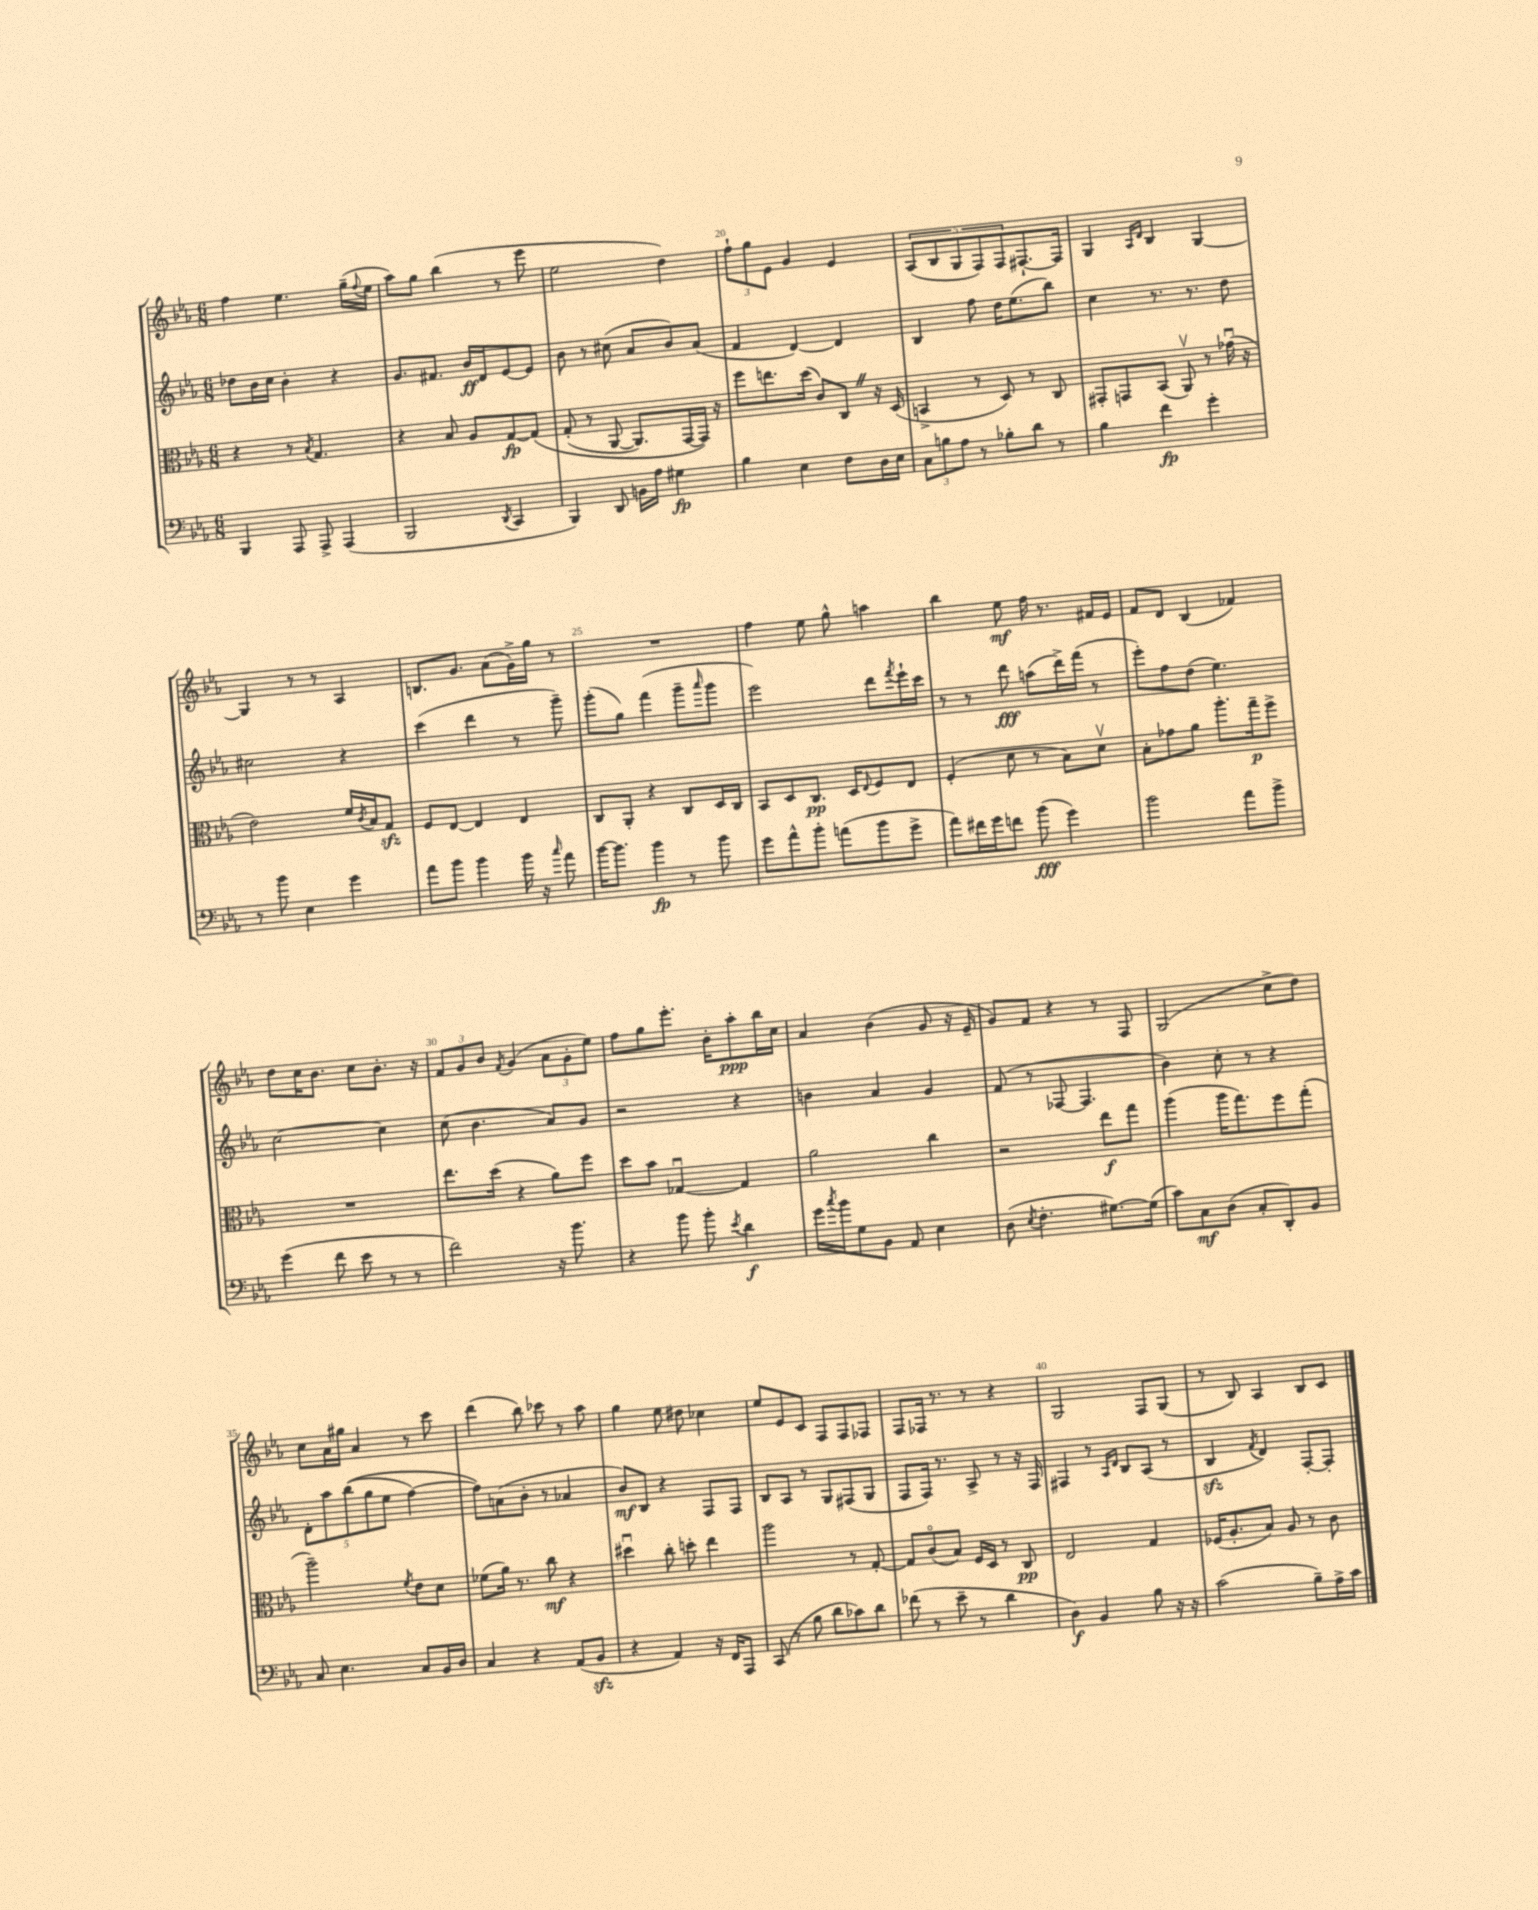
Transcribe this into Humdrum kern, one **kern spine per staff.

**kern	**dynam	**kern	**dynam	**kern	**dynam	**kern	**dynam
*part4	*part4	*part3	*part3	*part2	*part2	*part1	*part1
*staff4	*staff4	*staff3	*staff3	*staff2	*staff2	*staff1	*staff1
*clefF4	*	*clefC3	*	*clefG2	*	*clefG2	*
*k[b-e-a-]	*	*k[b-e-a-]	*	*k[b-e-a-]	*	*k[b-e-a-]	*
*M6/8	*	*M6/8	*	*M6/8	*	*M6/8	*
=17	=17	=17	=17	=17	=17	=17	=17
4BBB-/	.	4r	.	8dd-X\L	.	4ff\	.
.	.	.	.	16b-\L	.	.	.
.	.	.	.	16cc\JJ	.	.	.
8AAA-/	.	8r	.	4b-'\	.	4.ee-\	.
.	.	8qB-/	.	.	.	.	.
8AAA-^/	.	4.G/	.	.	.	.	.
(4AAA-/	.	.	.	4r	.	.	.
.	.	.	.	.	.	(16gg~\LL	.
.	.	.	.	.	.	8qqff/	.
.	.	.	.	.	.	16ee-\JJ	.
=18	=18	=18	=18	=18	=18	=18	=18
2BBB-/	.	4r	.	8.g/L	.	8aa-\L)	.
.	.	.	.	.	.	8gg\J	.
.	.	.	.	8.f#X/J	.	.	.
.	.	8B-/	.	.	.	(4bb-\	.
.	.	8A-/L	.	16b-/LL	ff	.	.
.	.	.	.	16d/J	.	.	.
8qDD/	.	.	.	.	.	.	.
4CC/	.	[8G/	fp	[8e-/	.	8r	.
.	.	(8G/J]	.	8e-/J]	.	8eee-\	.
=19	=19	=19	=19	=19	=19	=19	=19
4BBB-/)	.	(8G'/	.	8b-\	.	2ee-\	.
.	.	8r	.	8r	.	.	.
8DD/	.	[8AA-/	.	(8cc#X\	.	.	.
16BBn\LL	.	8.AA-/L])	.	8a-/L	.	.	.
16A-\JJ	.	.	.	.	.	.	.
4G#X\	fp	.	.	8b-/)	.	4dd\)	.
.	.	[16GG/L	.	.	.	.	.
.	.	16GG/JJ])	.	(8a-/J	.	.	.
.	.	16r	.	.	.	.	.
=20	=20	=20	=20	=20	=20	=20	=20
4B-\	.	8ff\L	.	4f/	.	12ff`\L	.
.	.	.	.	.	.	12gg\	.
.	.	8.een\	.	.	.	.	.
.	.	.	.	.	.	12e-\J	.
4E-\	.	.	.	[4d/)	.	4g/	.
.	.	(16dd\Jk	.	.	.	.	.
.	.	8c/L)	.	.	.	.	.
8F\L	.	8CZ/J	.	4d/]	.	4e-/	.
16D\L	.	16r	.	.	.	.	.
16E-\JJ	.	(16D/	.	.	.	.	.
=21	=21	=21	=21	=21	=21	=21	=21
12C\L	.	4BBn^/	.	4B-/	.	(10A-/L	.
12Bn\	.	.	.	.	.	.	.
.	.	.	.	.	.	10B-/	.
12A-\J	.	.	.	.	.	.	.
.	.	.	.	.	.	10G/	.
8r	.	8r	.	8ff\	.	.	.
.	.	.	.	.	.	10F/)	.
8B-X'\L	.	8D/)	.	16dd\KL	.	.	.
.	.	.	.	.	.	10F/	.
.	.	.	.	(8.ee-\	.	.	.
8d\J	.	8r	.	.	.	[8.F#X`/	.
8r	.	8C/	.	8bb-\J)	.	.	.
.	.	.	.	.	.	16F#/Jk]	.
=22	=22	=22	=22	=22	=22	=22	=22
4B-\	.	8GG#X'/L	.	4cc\	.	4G/	.
.	.	8GGn/	.	.	.	.	.
.	.	.	.	.	.	16qqA-/LL	.
.	.	.	.	.	.	16qqd/JJ	.
4f\	fp	(8BB-/J	.	8.r	.	4B-/	.
.	.	8AA-v/)	.	.	.	.	.
.	.	.	.	8.r	.	.	.
4g'\	.	8r	.	.	.	[4G/	.
.	.	(16g-Xu\	.	8dd\	.	.	.
.	.	16r	.	.	.	.	.
!!LO:LB:g=z
=23	=23	=23	=23	=23	=23	=23	=23
8r	.	2e-\)	.	2cc#X\	.	4G/]	.
8b-\	.	.	.	.	.	.	.
4E-\	.	.	.	.	.	8r	.
.	.	.	.	.	.	8r	.
4g\	.	16f/LL	.	4r	.	4A-/	.
.	.	8qc/	.	.	.	.	.
.	.	16B-/J	.	.	.	.	.
.	.	8Gzz/J	.	.	.	.	.
=24	=24	=24	=24	=24	=24	=24	=24
8a-\L	.	8F/L	.	(4ccc\	.	8.Bn/L	.
8b-\J	.	[8E-/J	.	.	.	.	.
.	.	.	.	.	.	8.g/J	.
4b-\	.	4E-/]	.	4ddd\	.	.	.
.	.	.	.	.	.	(8a-\L	.
16b-\	.	4E-/	.	8r	.	16g^\L)	.
16r	.	.	.	.	.	16gg\JJ	.
16qqcc/	.	.	.	.	.	.	.
8a-\	.	.	.	8ggg~\)	.	8r	.
=25	=25	=25	=25	=25	=25	=25	=25
[16b-\KL	.	8C/L	.	(8ggg'\L	.	2.r	.
8.b-\J]	.	.	.	.	.	.	.
.	.	8AA-'/J	.	8gg\J)	.	.	.
4b-\	fp	4r	.	(4fff\	.	.	.
8r	.	8C/L	.	8ggg~\L	.	.	.
.	.	.	.	16qqaaa-/	.	.	.
8b-\	.	16D/L	.	8ggg\J	.	.	.
.	.	16C/JJ	.	.	.	.	.
=26	=26	=26	=26	=26	=26	=26	=26
8g\L	.	8BB-/L	.	2eee-\)	.	4ff\	.
8a-^^\	.	8D/	.	.	.	.	.
8b-'\J	.	8.C/J	pp	.	.	8ee-\	.
(8an\L	.	.	.	.	.	8gg^^\	.
.	.	16D/KL	.	.	.	.	.
.	.	8qqE-/	.	.	.	.	.
8b-\	.	8F/	.	8ddd\L	.	4aan\	.
.	.	.	.	8qfff/	.	.	.
8g^\J	.	8E-/J	.	16eee-`\L	.	.	.
.	.	.	.	16ccc\JJ	.	.	.
=27	=27	=27	=27	=27	=27	=27	=27
8a-\L)	.	(4F'/	.	8r	.	4bb-\	.
16f#X\L	.	.	.	8r	.	.	.
16g\J	.	.	.	.	.	.	.
8fn\J	.	8d\	.	8ddd\	fff	8ee-\	mf
(8b-\	fff	8r	.	(8aan\L	.	16ff\	.
.	.	.	.	.	.	8.r	.
4g\)	.	8B-\L)	.	16ddd^\L)	.	.	.
.	.	.	.	(16fff\JJ	.	.	.
.	.	8dv\J	.	8r	.	16f#X/LL	.
.	.	.	.	.	.	16e-/JJ	.
=28	=28	=28	=28	=28	=28	=28	=28
2b-\	.	8B-'\L	.	8eee-'\L)	.	8f/L	.
.	.	8g-X\	.	8ff\	.	8d/J	.
.	.	8a-\J	.	(8dd\J	.	(4B-/	.
.	.	8.aa-'\L	.	4.ee-\)	.	.	.
8a-\L	.	.	.	.	.	4f-X/)	.
.	.	16gg~\k	p	.	.	.	.
8b-^\J	.	8ff^\J	.	.	.	.	.
!!LO:LB:g=z
=29	=29	=29	=29	=29	=29	=29	=29
(4g\	.	2.r	.	[2cc\	.	8dd\L	.
.	.	.	.	.	.	16cc\K	.
.	.	.	.	.	.	8.b-\J	.
8f\	.	.	.	.	.	.	.
8e-\	.	.	.	.	.	8cc\L	.
8r	.	.	.	4cc\]	.	8.b-'\J	.
8r	.	.	.	.	.	.	.
.	.	.	.	.	.	16r	.
=30	=30	=30	=30	=30	=30	=30	=30
2f\)	.	8.ee-\L	.	(8cc\	.	12f/L	.
.	.	.	.	.	.	12g/	.
.	.	.	.	4.b-\	.	.	.
.	.	.	.	.	.	12b-/J	.
.	.	(16dd\Jk	.	.	.	.	.
.	.	.	.	.	.	8qf/	.
.	.	4r	.	.	.	(4g/	.
16r	.	8a-\L)	.	8a-/L)	.	12a-\L	.
8.b-\	.	.	.	.	.	.	.
.	.	.	.	.	.	12g'\	.
.	.	8ff\J	.	8g/J	.	.	.
.	.	.	.	.	.	12ee-\J)	.
=31	=31	=31	=31	=31	=31	=31	=31
4r	.	8dd\L	.	2r	.	8ff\L	.
.	.	8b-\J	.	.	.	8gg\	.
8b-\	.	[4G-Xu/	.	.	.	8.eee-'\J	.
8b-'\	.	.	.	.	.	.	.
.	.	.	.	.	.	16b-'\KL	.
8qe-/	.	.	.	.	.	.	.
4d\	f	4G-/]	.	4r	.	8aa-'\	ppp
.	.	.	.	.	.	16bb-\L	.
.	.	.	.	.	.	16cc\JJ	.
=32	=32	=32	=32	=32	=32	=32	=32
16g\LL	.	2a-\	.	4bn\	.	4a-/	.
8qcc/	.	.	.	.	.	.	.
16b-\J	.	.	.	.	.	.	.
8G\	.	.	.	.	.	.	.
8BB-\J	.	.	.	4a-/	.	(4b-\	.
8AA-/	.	.	.	.	.	.	.
4E-\	.	4cc\	.	4g/	.	8g/	.
.	.	.	.	.	.	16r	.
.	.	.	.	.	.	16e-~/	.
=33	=33	=33	=33	=33	=33	=33	=33
(8D\	.	2r	.	(8f/	.	8g/L)	.
8qE-/	.	.	.	.	.	.	.
4.F'\	.	.	.	8r	.	8f/J	.
.	.	.	.	[8F-X/	.	4r	.
.	.	.	.	4.F-/]	.	.	.
[8.G#X\L)	.	8ee-\L	f	.	.	8r	.
.	.	8gg\J	.	.	.	8F/	.
(16G#\Jk]	.	.	.	.	.	.	.
=34	=34	=34	=34	=34	=34	=34	=34
8c\L)	.	(4aa-\	.	4b-\)	.	(2G/	.
8C\	mf	.	.	.	.	.	.
(8D\J	.	16aa-\KL	.	8cc'\	.	.	.
.	.	8.gg\)	.	.	.	.	.
8C'/L	.	.	.	8r	.	.	.
8DD'/)	.	8ff\	.	4r	.	8cc^\L	.
8BB-/J	.	(8gg'\J	.	.	.	8dd\J)	.
!!LO:LB:g=z
=35	=35	=35	=35	=35	=35	=35	=35
8C/	.	2aa-~\)	.	10d'\L	.	8cc\L	.
.	.	.	.	10aa-\	.	.	.
4.E-\	.	.	.	.	.	16a-\L	.
.	.	.	.	.	.	16gg#X\JJ	.
.	.	.	.	((10bb-\	.	.	.
.	.	.	.	.	.	4a-/	.
.	.	.	.	10gg\	.	.	.
.	.	.	.	10ee-\J	.	.	.
.	.	8qf/	.	.	.	.	.
8C/L	.	8e-\L	.	[4ff\)	.	8r	.
16BB-/L	.	8d\J	.	.	.	8ccc\	.
16D/JJ	.	.	.	.	.	.	.
=36	=36	=36	=36	=36	=36	=36	=36
4C/	.	(8f-X\L	.	8ff\L])	.	(4ddd\	.
.	.	16a-\Jk)	.	(8an\	.	.	.
.	.	8.r	.	.	.	.	.
4r	.	.	.	8b-'\J	.	8bb-\)	.
.	.	8cc\	mf	8r	.	8ccc-X\	.
(8AA-/L	.	4r	.	4a-X/	.	8r	.
8BB-zz/J	.	.	.	.	.	8aa-\	.
=37	=37	=37	=37	=37	=37	=37	=37
4r	.	4dd#Xu\	.	8b-/L)	mf	4gg\	.
.	.	.	.	8B-/J	.	.	.
4AA-/)	.	8cc'\	.	4r	.	8ee-\	.
.	.	8ddn'\	.	.	.	8dd#X\	.
16r	.	4ee-\	.	8F/L	.	4cc-X\	.
16FF/KL	.	.	.	.	.	.	.
8AAA-/J	.	.	.	8F/J	.	.	.
=38	=38	=38	=38	=38	=38	=38	=38
(8CC/	.	2aa-\	.	8B-/L	.	8ee-/L	.
8r	.	.	.	8A-/J	.	8e-/	.
8B-\	.	.	.	8r	.	8c/J	.
8d\L	.	.	.	8G/L	.	8F/L	.
8c-X\)	.	8r	.	(8F#X/	.	8F/	.
8d\J	.	[8G'/	.	8G/J	.	8F-X/J	.
=39	=39	=39	=39	=39	=39	=39	=39
(8f-X\	.	8G/L]	.	8F/L	.	8F/L	.
8r	.	(8c/	.	16F/Jk)	.	16F-X/Jk	.
.	.	.	.	8.r	.	8.r	.
8e-~\	.	8B-/J)	.	.	.	.	.
8r	.	16F/LL	.	8A-^/	.	8r	.
.	.	16D/JJ	.	.	.	.	.
4d\	.	8r	.	8r	.	4r	.
.	.	8C/	pp	16r	.	.	.
.	.	.	.	16F/	.	.	.
=40	=40	=40	=40	=40	=40	=40	=40
4D\)	f	2E-/	.	4F#X/	.	2G/	.
4BB-/	.	.	.	8r	.	.	.
.	.	.	.	16qqA-/LL	.	.	.
.	.	.	.	16qqd/JJ	.	.	.
.	.	.	.	8B-/L	.	.	.
8B-\	.	4G/	.	(8A-/J	.	8F/L	.
16r	.	.	.	8r	.	(8G/J	.
16r	.	.	.	.	.	.	.
=41	=41	=41	=41	=41	=41	=41	=41
(2c\	.	(16F-X/KL	.	4B-zz/	.	8r	.
.	.	8.A-'/	.	.	.	.	.
.	.	.	.	.	.	8B-/)	.
.	.	.	.	8qf/	.	.	.
.	.	8B-/J)	.	4d/)	.	4A-/	.
.	.	8A-/	.	.	.	.	.
8B-~\L)	.	8r	.	[8F'/L	.	8B-/L	.
16A-^\L	.	8c\	.	8F'/J]	.	8c/J	.
16c\JJ	.	.	.	.	.	.	.
==	==	==	==	==	==	==	==
*-	*-	*-	*-	*-	*-	*-	*-
